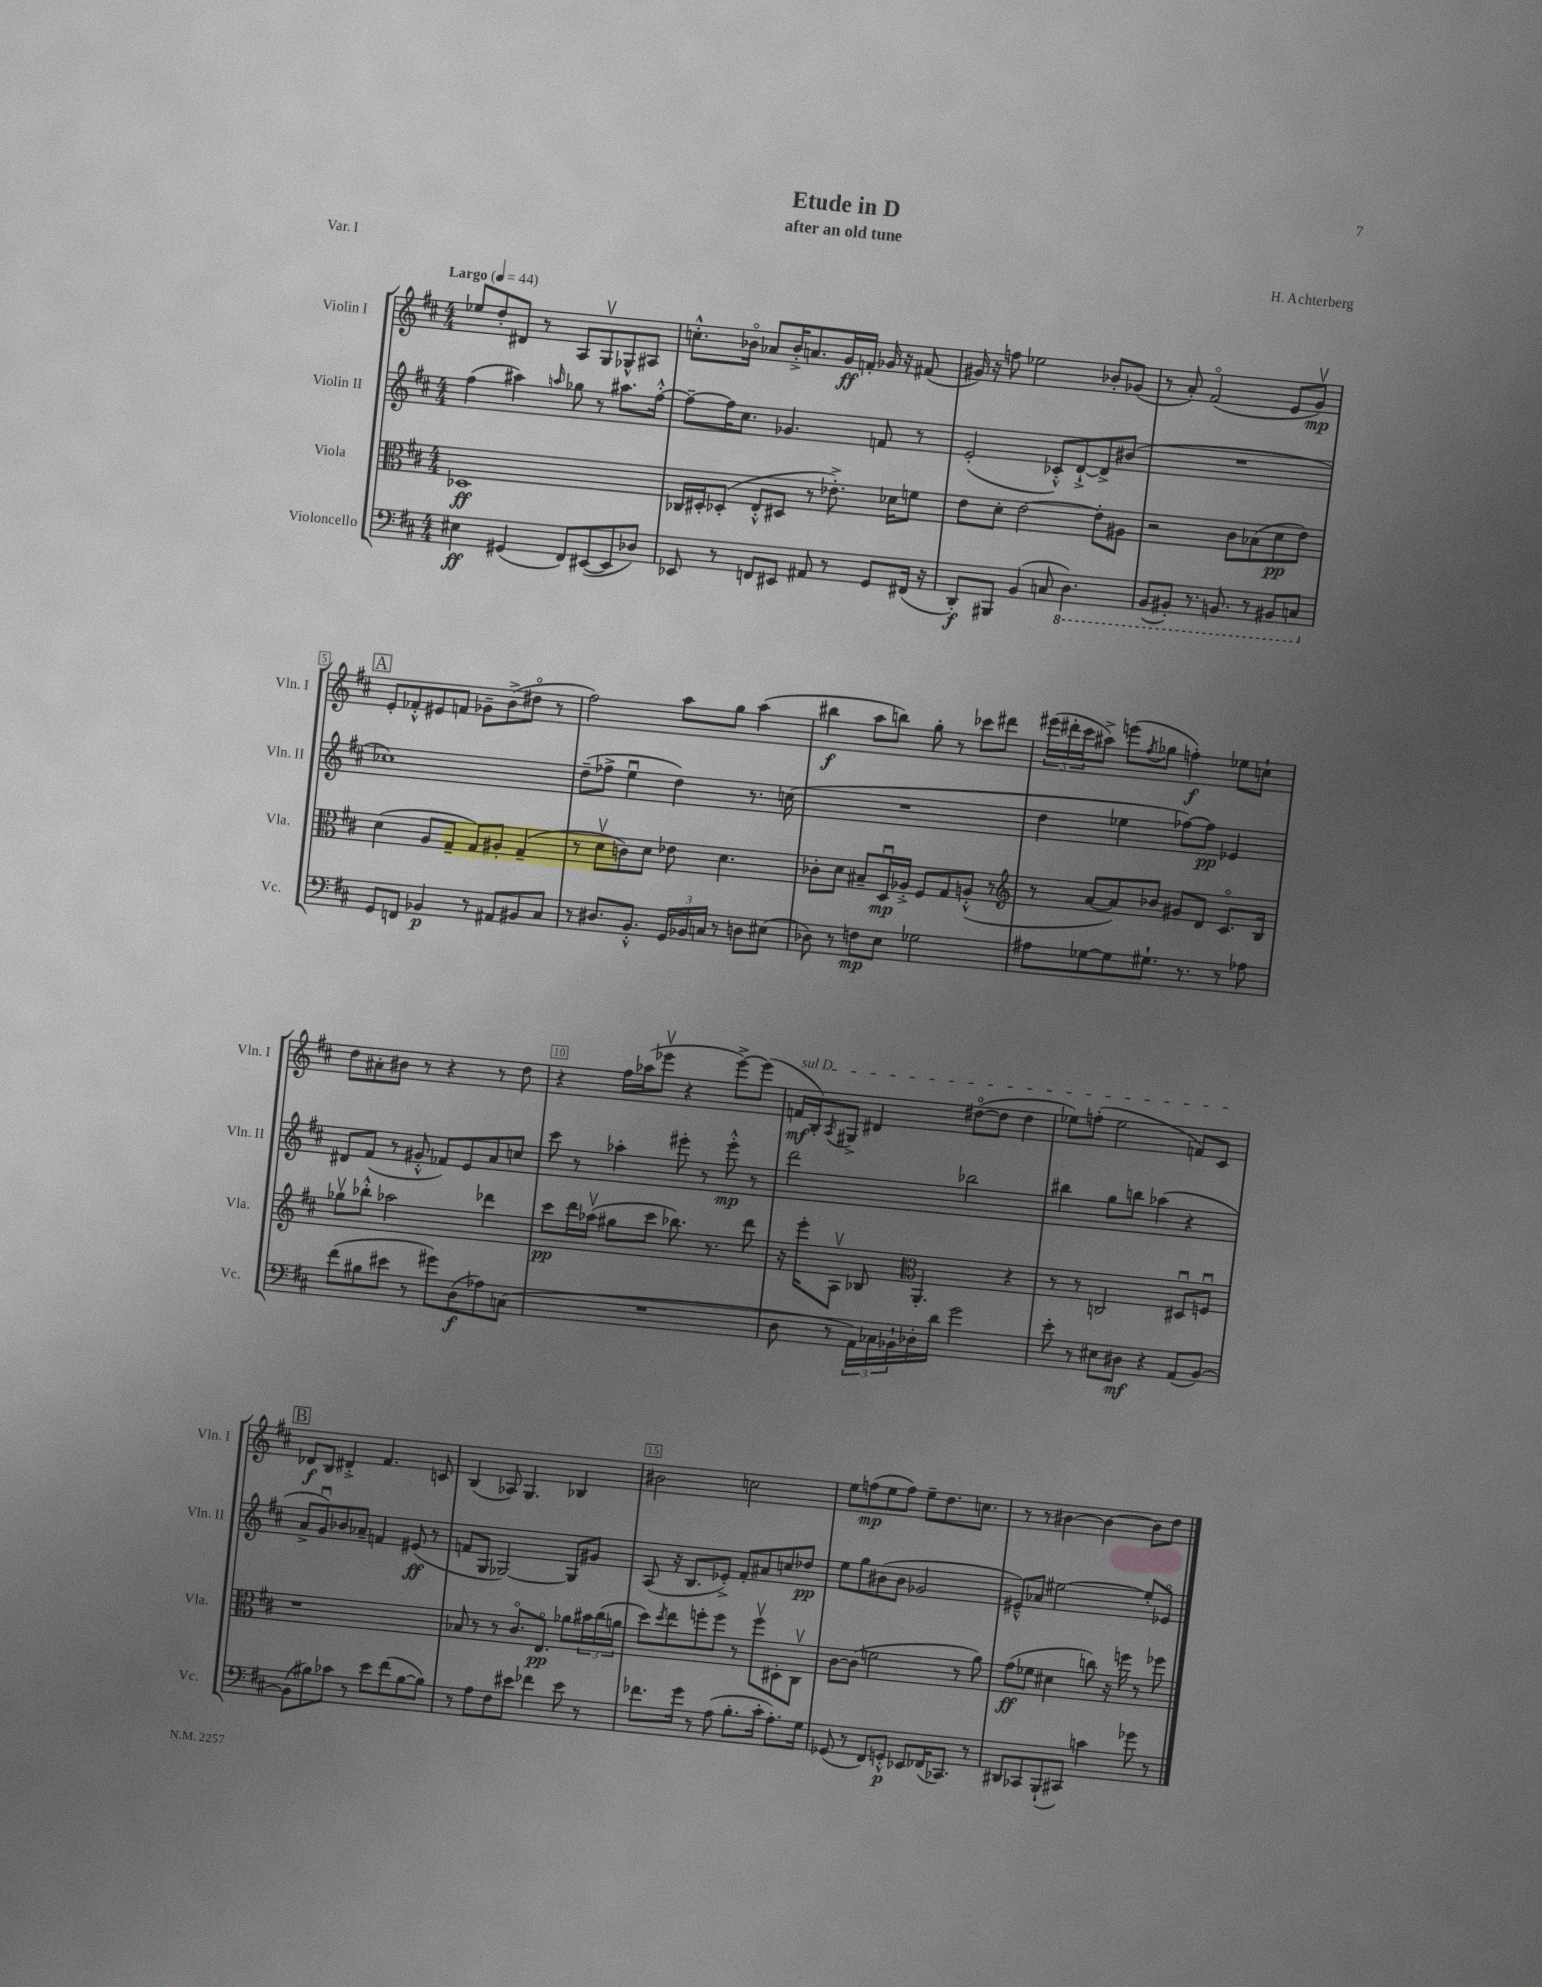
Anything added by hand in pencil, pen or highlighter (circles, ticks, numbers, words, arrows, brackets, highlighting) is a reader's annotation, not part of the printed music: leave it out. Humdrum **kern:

**kern	**dynam	**kern	**dynam	**kern	**dynam	**kern	**dynam
*part4	*part4	*part3	*part3	*part2	*part2	*part1	*part1
*staff4	*staff4	*staff3	*staff3	*staff2	*staff2	*staff1	*staff1
*I"Violoncello	*	*I"Viola	*	*I"Violin II	*	*I"Violin I	*
*I'Vc.	*	*I'Vla.	*	*I'Vln. II	*	*I'Vln. I	*
*clefF4	*	*clefC3	*	*clefG2	*	*clefG2	*
*k[f#c#]	*	*k[f#c#]	*	*k[f#c#]	*	*k[f#c#]	*
*M4/4	*	*M4/4	*	*M4/4	*	*M4/4	*
*MM44	*	*MM44	*	*MM44	*	*MM44	*
=1	=1	=1	=1	=1	=1	=1	=1
!	!	!	!	!	!	!LO:TX:a:B:t=Largo	!
4E#X\	ff	1D-X	ff	(4ff#\	.	8ee-X/L	.
.	.	.	.	.	.	8dd'/	.
(4GG#X/	.	.	.	4aa#X\)	.	8d#X/J	.
.	.	.	.	.	.	8r	.
.	.	.	.	16qqaan/	.	.	.
8FF#/L)	.	.	.	8gg-X\	.	8A/L	.
([8EE#X/	.	.	.	8r	.	8Gv/	.
8EE#/]	.	.	.	8.aa#X\L	.	8G-X^^/	.
8D-X/J)	.	.	.	.	.	8A#X/J	.
.	.	.	.	[16ff#'^^\Jk	.	.	.
=2	=2	=2	=2	=2	=2	=2	=2
8EE-X/	.	16C-X/LL	.	8ff#~\L_	.	8.ccn'^^\L	.
.	.	16D#X'/J	.	.	.	.	.
8r	.	(8D-X'/J	.	16ff#\K]	.	.	.
.	.	.	.	8.cc#\J	.	16b-X\Jk	.
8FFn/L	.	8E'^^/L	.	.	.	8a-X/L	.
8EE#X/J	.	8D#X/J	.	4.g-X/	.	16b-'^/K	.
.	.	.	.	.	.	8.an/	.
8AA#X/	.	8r	.	.	.	.	.
8r	.	8.e-X'^\)	.	.	.	16g/L	ff
.	.	.	.	.	.	16fn'/JJ	.
8GG/L	.	.	.	8fn/	.	16g-X/	.
.	.	16d-X\KL	.	.	.	16r	.
(16FF#X/Jk	.	8fn\J	.	8r	.	(8f#X/	.
16r	.	.	.	.	.	.	.
=3	=3	=3	=3	=3	=3	=3	=3
8DD'/L)	f	8e\L	.	(2e'/	.	16g#X/)	.
.	.	.	.	.	.	16r	.
8BBB#X/J	.	8d'\J	.	.	.	8ffn\	.
(4BB/	.	[2e\	.	.	.	2ee-X\	.
8Cn/	.	.	.	8c-X'^^/L)	.	.	.
*8ba	*	*	*	*	*	*	*
4.DD\)	.	.	.	[8d`^/	.	.	.
.	.	8e'\L]	.	8d^/]	.	8b-X'/L	.
.	.	8A#X\J	.	(8b#X/J	.	(8g-X/J	.
=4	=4	=4	=4	=4	=4	=4	=4
(8BBB/L	.	2r	.	1r	.	8r	.
8BBB#X'/J)	.	.	.	.	.	8a'/)	.
8.r	.	.	.	.	.	(2f#/	.
8.BBBn/	.	.	.	.	.	.	.
.	.	8c#\L	.	.	.	.	.
8r	.	(8B-X\	.	.	.	.	.
8BBB#X/L	.	8d\	pp	.	.	8e/L	.
8CCn/J	.	8e\J)	.	.	.	8gv/J)	mp
!!LO:LB:g=z
!!LO:REH:place=s1:t=A
=5	=5	=5	=5	=5	=5	=5	=5
*X8ba	*	*	*	*	*	*	*
8GG/L	.	(4d\	.	1cc-X)	.	8e'/L	.
8FFn/J	.	.	.	.	.	8f-X'^^/	.
4BB-X/	p	8A/L	.	.	.	8e#X/	.
.	.	8G~/J	.	.	.	8fn/J	.
8r	.	8G/L)	.	.	.	8g-X~\L	.
8AA#X/L	.	8A#X'/J	.	.	.	(8b^\	.
8BB#X/	.	(4G~/	.	.	.	8dd#X\J	.
8C#/J	.	.	.	.	.	8r	.
=6	=6	=6	=6	=6	=6	=6	=6
8r	.	8r	.	(8dd~\L	.	2ff#\)	.
8.D#X/L	.	8dv\L	.	8ff-X^\J	.	.	.
.	.	8cn\)	.	4eeu\	.	.	.
8.BB'^^/J	.	.	.	.	.	.	.
.	.	8d\J	.	.	.	.	.
24GG/LL	.	8e-X\	.	4dd\)	.	8aa\L	.
24BB-X/	.	.	.	.	.	.	.
24Cn/JJ	.	.	.	.	.	.	.
8r	.	4.d\	.	.	.	8gg\J	.
8Dn\L	.	.	.	8.r	.	(4aa\	.
(8E#X\J	.	.	.	.	.	.	.
.	.	.	.	(16ccn\	.	.	.
=7	=7	=7	=7	=7	=7	=7	=7
8D-X\)	.	8c-X'\L	.	1r	.	4bb#X\	f
8r	.	8d\J	.	.	.	.	.
8Fn\L	mp	8B#X~/L	.	.	.	8aa\L	.
8E\J	.	16Du/L	mp	.	.	8bbn\J)	.
.	.	16A-X'^/JJ	.	.	.	.	.
2G-X\	.	8F#/L	.	.	.	8gg'\	.
.	.	8G/	.	.	.	8r	.
.	.	(8An'^^/J	.	.	.	8ccc-X\L	.
.	.	8r	.	.	.	8ddd#X\J	.
=8	=8	=8	=8	=8	=8	=8	=8
*	*	*clefG2	*	*	*	*	*
8A#X\L	.	8r	.	4dd\	.	(24eee#X\LL	.
.	.	.	.	.	.	24ddd#X'\	.
.	.	.	.	.	.	24ccc#\J	.
[8G-X\	.	[8a/L	.	.	.	8aa#X^\J)	.
8G-\]	.	8a/])	.	4ee-X\	.	(8eeen\L	.
.	.	.	.	.	.	8qff#/	.
8.G#X`\J	.	8b-X/J	.	.	.	8gg-X\J	.
.	.	8g#X/L	.	[8ff-X\L)	.	4ffn'\)	f
8.r	.	.	.	.	.	.	.
.	.	8d/J	.	8ff-\J]	pp	.	.
8r	.	8.c#/L	.	4e-X/	.	8ee-X\L	.
8A-X\	.	.	.	.	.	8ccn`\J	.
.	.	16B/Jk	.	.	.	.	.
!!LO:LB:g=z
=9	=9	=9	=9	=9	=9	=9	=9
(8f#\L	.	8gg-Xv\L	.	8d#X/L	.	8dd\L	.
8B#X\	.	8bb-X'^^\J	.	(8f#/J	.	8a#X'\	.
8e#X\J	.	2aa-X\	.	8r	.	8b#X\J	.
8r	.	.	.	8g#X'^^/	.	8r	.
8g#X\L)	.	.	.	8f-X/L)	.	4r	.
(8D\	f	.	.	8e/	.	.	.
8A-X\)	.	4ddd-X\	.	8a/	.	8r	.
(8Cn\J	.	.	.	8ccn/J	.	8dd\	.
=10	=10	=10	=10	=10	=10	=10	=10
1r	.	8ccc#\L	pp	8ccc#\	.	4r	.
.	.	16ddd\L	.	8r	.	.	.
.	.	(16aa-Xv\JJ	.	.	.	.	.
.	.	8gg#X\L	.	4aa-X'\	.	16ff#\LL	.
.	.	.	.	.	.	(16aa-X\J	.
.	.	8ccc#\J	.	.	.	8eee-Xv\J	.
.	.	8.bb-X\)	.	8eee#X'\	.	4r	.
.	.	.	.	8r	.	.	.
.	.	8.r	.	.	.	.	.
.	.	.	.	8eee#'^^\	mp	[8eee-^\L)	.
.	.	8ddd\	.	8r	.	(8eee-\J]	.
=11	=11	=11	=11	=11	=11	=11	=11
!	!	!	!	!	!	!LO:TX:a:i:t=sul D	!
8D\	.	16r	.	2ddd\	.	16fn/LL	mf
.	.	16eee'\KL	.	.	.	16B'/J)	.
.	.	.	.	.	.	8qA/	.
8r	.	8Av\J	.	.	.	8G#X^/J	.
24AA\LL)	.	8B-X/	.	.	.	4d#X/	.
24C-X\	.	.	.	.	.	.	.
24BB-X`\	.	.	.	.	.	.	.
*	*	*clefC3	*	*	*	*	*
16D-X'\	.	4.AA'/	.	.	.	.	.
16d\JJ	.	.	.	.	.	.	.
2g\	.	.	.	2bb-X\	.	([8dd#X\L	.
.	.	.	.	.	.	8dd#\J]	.
.	.	4r	.	.	.	4dd#\	.
=12	=12	=12	=12	=12	=12	=12	=12
8e'\	.	8r	.	4bb#X\	.	8ee-X\L)	.
8r	.	8r	.	.	.	(8ffn'\J	.
8E#X\L	.	2Cn/	.	8gg\L	.	2ee-\	.
8D#X\J	mf	.	.	8bbn\J	.	.	.
4r	.	.	.	(4aa-X\	.	.	.
(8AA/L	.	8D#Xu/L	.	4r	.	8fn/L)	.
[8BB/J)	.	8Fnu/J	.	.	.	8c#/J	.
!!LO:LB:g=z
!!LO:REH:place=s1:t=B
=13	=13	=13	=13	=13	=13	=13	=13
(8BB\L]	.	1r	.	8a^/L	.	8d-X/L	f
8B#X\)	.	.	.	8gu/)	.	8B/J	.
8c-X\J	.	.	.	8b-X/	.	4d#X'^/	.
8r	.	.	.	8a-X~/J	.	.	.
8e\L	.	.	.	4fn/	.	4.f#/	.
(8f#\	.	.	.	.	.	.	.
[8B#\	.	.	.	(8e#X/	ff	.	.
8B#\J])	.	.	.	8r	.	8cn/	.
=14	=14	=14	=14	=14	=14	=14	=14
8r	.	8B-X/	.	8fn/L	.	(4B/	.
8A\L	.	8r	.	8G/J	.	.	.
8F#\	.	8r	.	[2G-X/)	.	8A-X/)	.
8e#X\J	.	8.c#/L	.	.	.	4.G/	.
4f-X\	.	.	.	.	.	.	.
.	.	8.E/J	pp	.	.	.	.
8e#\	.	8a-X\L	.	8G-/L]	.	4B-X/	.
8r	.	24b#X\L	.	8g#X/J	.	.	.
.	.	(24cc#\	.	.	.	.	.
.	.	24an\JJ	.	.	.	.	.
=15	=15	=15	=15	=15	=15	=15	=15
8.f-X\L	.	8dd\L)	.	(8A/	.	2b#X\	.
.	.	8qdd/	.	.	.	.	.
.	.	8ee\	.	16r	.	.	.
16g\Jk	.	.	.	8.B/L	.	.	.
8r	.	8ffn'\	.	.	.	.	.
(8A\	.	8ff\J	.	8e-X'^/J)	.	.	.
8.B'\L	.	8r	.	8f#'/L	.	2ccn\	.
.	.	8ffv\L	.	8a#X/	.	.	.
16c#'\Jk	.	.	.	.	.	.	.
8.A'\L)	.	8D#X'\	.	8ccn/	.	.	.
.	.	8C#v\J	.	8dd-X/J	pp	.	.
16G\Jk	.	.	.	.	.	.	.
=16	=16	=16	=16	=16	=16	=16	=16
(8GG-X/	.	[8c#\L	.	8ee\L	.	8ee\L	.
8r	.	(8c#\J]	.	8gg\	.	(8ffn\	mp
8FF#/L)	.	2fn\	.	(8b#X\	.	8ee\	.
8GGn'^^/J	p	.	.	8b#\J	.	8ff\J)	.
8EE-X/L	.	.	.	2g-X/	.	8ee~\L	.
(16FF-X/K	.	.	.	.	.	8.dd\	.
8.CC-X/J)	.	.	.	.	.	.	.
.	.	8r	.	.	.	.	.
.	.	.	.	.	.	8.ccn\J	.
8r	.	8a\)	.	.	.	.	.
=17	=17	=17	=17	=17	=17	=17	=17
8DD#X/L	.	(8g\L	ff	8e#X~^^/L)	.	8r	.
8CC-X/	.	8f-X\J	.	8a-X/J	.	8r	.
(8BBB`/	.	4d#X\	.	[2ee#X\	.	[4b#X\	.
8CC#X/J)	.	.	.	.	.	.	.
4cn\	.	8ccn\)	.	.	.	4b#\_	.
.	.	16r	.	.	.	.	.
.	.	16ffn\	.	.	.	.	.
8g-X\	.	8r	.	8ee#'/L]	.	8b#\L]	.
8r	.	8ff-X\	.	8e-X/J	.	8dd\J	.
==	==	==	==	==	==	==	==
*-	*-	*-	*-	*-	*-	*-	*-
